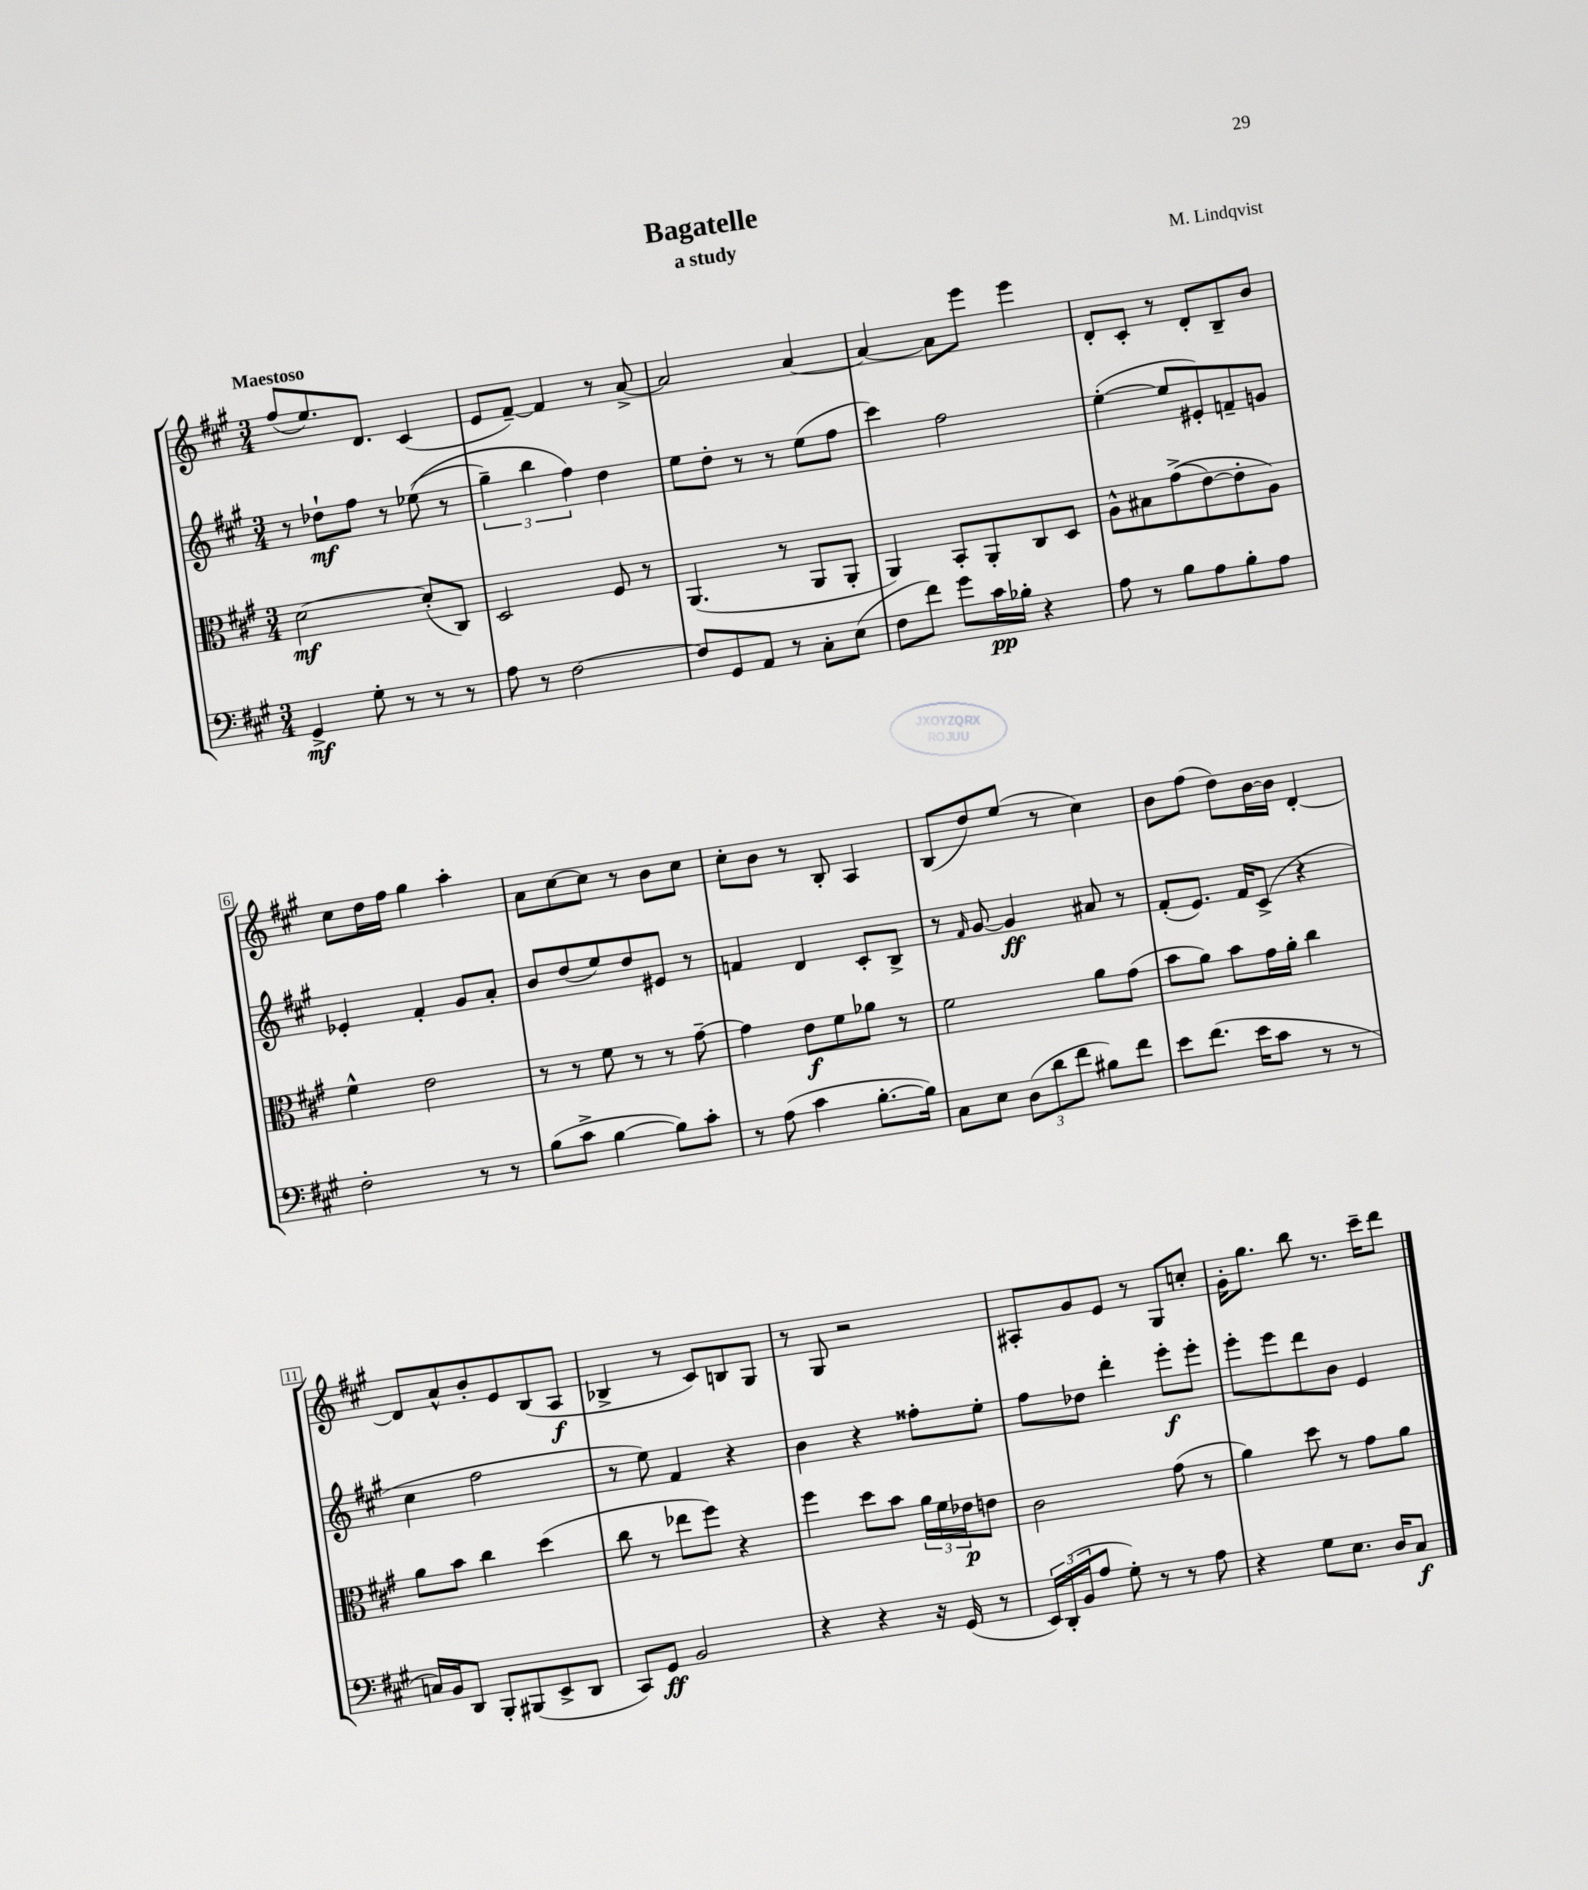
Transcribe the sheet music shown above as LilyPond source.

\header { title = "Bagatelle" composer = "M. Lindqvist" subtitle = "a study" }
<<
\new StaffGroup <<
\new Staff = "s0" {
    \clef treble \key a \major \numericTimeSignature \time 3/4 \tempo "Maestoso"
    fis''8( e''8.) d'8. cis'4( |
    e'8 fis'8~--) fis'4 r8 a'8~-> |
    a'2 a'4~ |
    a'4~ a'8 e'''8 e'''4 |
    d'8-. cis'8-. r8 d'8-. b8-- b'8 |
    cis''8 d''16 fis''16 gis''4 a''4-. |
    a'8 cis''8~ cis''8 r8 b'8 cis''8 |
    cis''8-. b'8 r8 b8-. a4 |
    b8( d''8) e''8( r8 cis''4) |
    b'8 fis''8( d''8) b'16~ b'16 d'4~-. |
    d'8 a'8-^ b'8-. e'8 b8( a8\f |
    bes4-> r8 cis'8) b8 gis8 |
    r8 gis8 r2 |
    ais8-. gis'8 e'8 r8 gis8 c''8-. |
    gis'16-. gis''8. b''8 r8. cis'''16-- d'''8 \bar "|." |
}
\new Staff = "s1" {
    \clef treble \key a \major \numericTimeSignature \time 3/4
    r8 des''8-!\mf fis''8 r8 ees''8(\( r8 |
    \tuplet 3/2 { gis''4--) b''4 fis''4\) } d''4 |
    e''8 d''8-. r8 r8 e''8( fis''8 |
    cis'''4) fis''2 |
    e''4~-.( e''8 eis'8-.) f'8-- g'8 |
    ees'4-. fis'4-. gis'8 a'8-. |
    b'8 d''8( e''8) d''8 eis'8 r8 |
    f'4 d'4 cis'8-. b8-> |
    r8 \grace { fis'16 } gis'8~ gis'4\ff ais'8 r8 |
    fis'8-.( e'8.) fis'16 cis'8->( r4 |
    cis''4 fis''2 |
    r8 e''8) fis'4 r4 |
    b'4 r4 fisis''8-. e''8-. |
    fis''8 des''8 d'''4-. e'''8-.\f e'''8-. |
    e'''8-. e'''8 d'''8 b'8 e'4 \bar "|." |
}
\new Staff = "s2" {
    \clef alto \key a \major \numericTimeSignature \time 3/4
    d'2~\mf d'8-.( cis8) |
    d2 fis8 r8 |
    a,4.( r8 a,8 a,8-. |
    a,4) b,8-. a,8-. cis8 d8 |
    a8-^ bis8 gis'8->(\( e'8~) e'8-. a8\) |
    fis'4-^ e'2 |
    r8 r8 fis'8 r8 r8 gis'8~-- |
    gis'4 e'8\f fis'8 aes'8 r8 |
    fis'2 a'8 gis'8( |
    b'8 a'8) b'8 gis'16 a'16-. cis''4 |
    a'8 b'8 cis''4 d''4( |
    cis''8 r8 ees''8 fis''8) r4 |
    fis''4 d''8 b'8 \tuplet 3/2 { a'16 fis'16 ees'16\p } e'8 |
    cis'2 gis'8( r8 |
    a'4) d''8 r8 gis'8 a'8 \bar "|." |
}
\new Staff = "s3" {
    \clef bass \key a \major \numericTimeSignature \time 3/4
    gis,4->\mf gis8-. r8 r8 r8 |
    a8 r8 fis2~ |
    fis8 gis,8 a,8 r8 cis8-. e8( |
    fis8 fis'8) gis'8 cis'16\pp bes16-. r4 |
    a8 r8 b8 a8 b8-. a8 |
    fis2-. r8 r8 |
    b8( cis'8-> b4~ b8) cis'8-. |
    r8 a8( cis'4 b8.~-. b16) |
    cis8 e8 \tuplet 3/2 { d8( d'8 fis'8 } bis8) fis'8 |
    e'8 fis'8.( e'16 cis'8 r8 r8 |
    c16) b,16 d,8 b,,8-. bis,,8( e,8-> d,8 |
    cis,8) gis,8\ff b,2 |
    r4 r4 r16 gis,16( r8 |
    \tuplet 3/2 { e,16) d,16-.( b,16 } a8 gis8-.) r8 r8 a8 |
    r4 gis8 e8. d16 cis8\f \bar "|." |
}
>>
>>
\layout { \context { \Score \override BarNumber.stencil = #(make-stencil-boxer 0.1 0.3 ly:text-interface::print) } }
